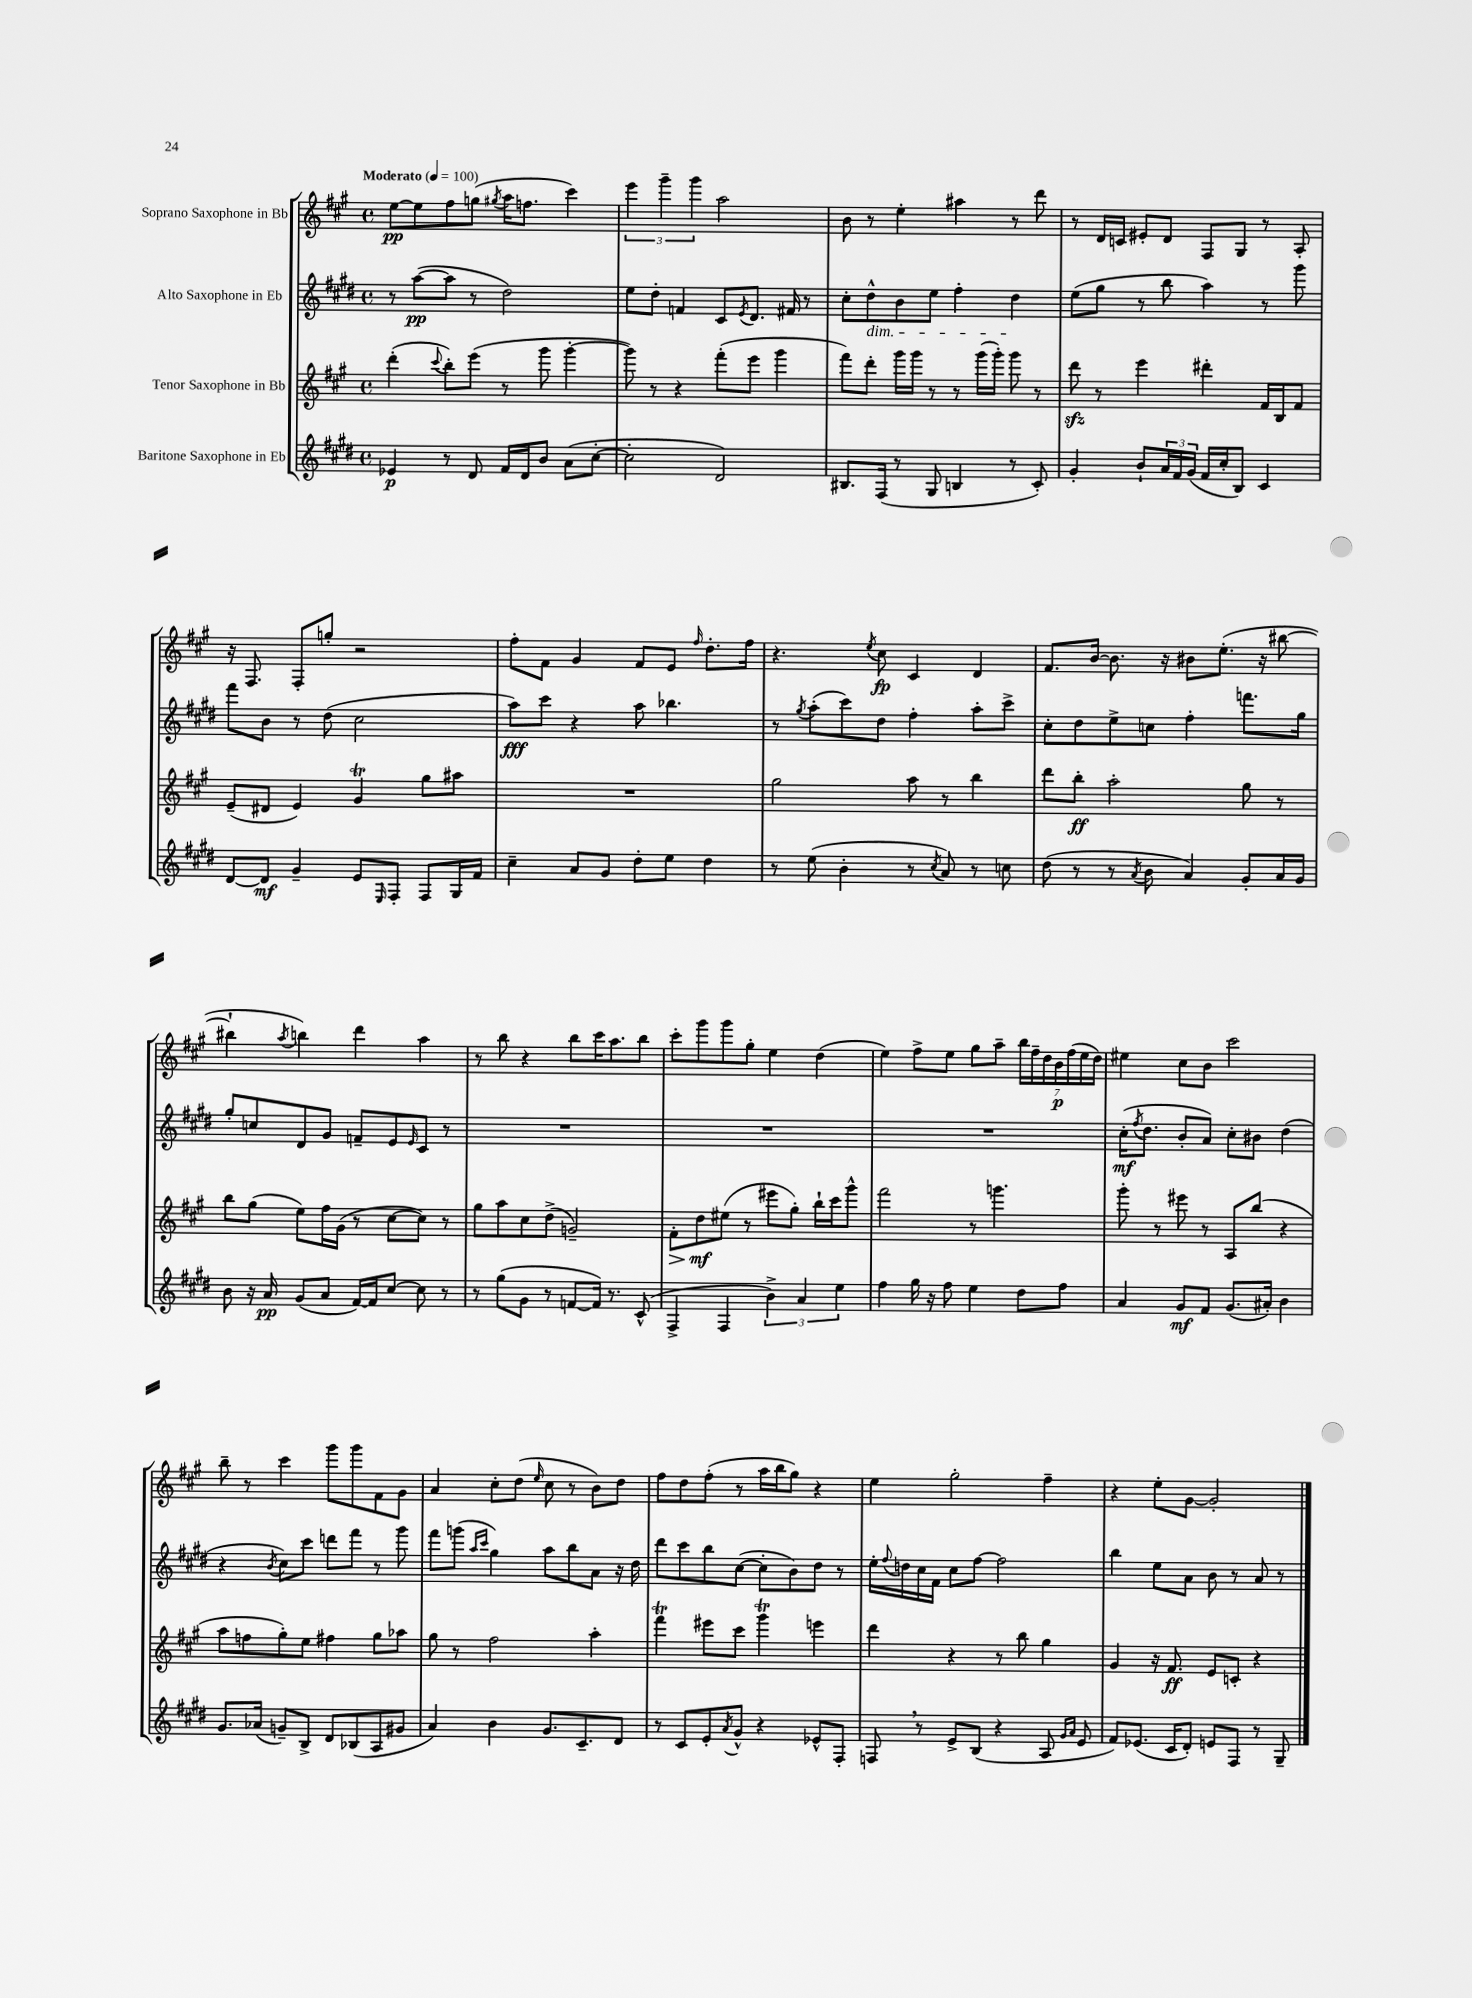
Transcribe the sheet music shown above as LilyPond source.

<<
\new StaffGroup <<
\new Staff = "s0" \with { instrumentName = "Soprano Saxophone in Bb" } {
    \clef treble \key a \major \defaultTimeSignature \time 4/4 \tempo "Moderato" 4 = 100
    e''8~\pp e''8 fis''8 g''8( \acciaccatura { gis''8 } a''16 f''8. cis'''4) |
    \tuplet 3/2 { e'''4 gis'''4-- gis'''4 } a''2 |
    b'8 r8 e''4-. ais''4 r8 d'''8 |
    r8 d'16 c'16 eis'8-. d'8 fis8 gis8 r8 a8-. |
    r16 fis8. fis8-. g''8-. r2 |
    fis''8-. fis'8 gis'4 fis'8 e'8 \grace { fis''16 } d''8.-. fis''16 |
    r4. \acciaccatura { e''8 } cis''8\fp cis'4 d'4 |
    fis'8. b'16~ b'8. r16 bis'8 e''8.-.( r16 bis''8~ |
    bis''4-! \acciaccatura { a''8 } b''4) d'''4 a''4 |
    r8 b''8 r4 b''8 cis'''16 a''8. b''8 |
    cis'''8-. gis'''8 gis'''8 gis''8-. e''4 d''4( |
    e''4) fis''8-> e''8 gis''8 a''8-- \tuplet 7/4 { b''16 fis''16-- d''16 b'16\p fis''16( e''16 d''16) } |
    eis''4 cis''8 b'8 cis'''2 |
    b''8-- r8 cis'''4 gis'''8 gis'''8 fis'8 gis'8 |
    a'4 cis''8-. d''8( \grace { e''16 } cis''8 r8 b'8) d''8 |
    fis''8 d''8 fis''8-.( r8 a''16 b''16 gis''8) r4 |
    e''4 gis''2-. fis''4-- |
    r4 e''8-. gis'8~ gis'2-. \bar "|." |
}
\new Staff = "s1" \with { instrumentName = "Alto Saxophone in Eb" } {
    \clef treble \key e \major \defaultTimeSignature \time 4/4
    r8 a''8~\pp( a''8 r8 dis''2) |
    e''8 dis''8-. f'4 cis'8 \acciaccatura { e'8 } dis'8. fis'16 r8 |
    cis''8-. dis''8-^\dim b'8 e''8 fis''4-. dis''4\! |
    e''8( gis''8 r8 b''8 a''4) r8 gis'''8 |
    fis'''8 b'8 r8 dis''8( cis''2 |
    a''8\fff) cis'''8 r4 a''8 bes''4. |
    r8 \acciaccatura { gis''8 } a''8-.( cis'''8) dis''8 fis''4-. a''8-. cis'''8-> |
    cis''8-. dis''8 e''8-> c''8 fis''4-. f'''8. gis''16 |
    gis''8-. c''8 dis'8 gis'8 f'8-- e'8 \grace { e'16 } cis'8 r8 |
    R1 |
    R1 |
    R1 |
    cis''16-.\mf( \acciaccatura { fis''8 } dis''8. b'8-. a'8) cis''8-. bis'8 dis''4( |
    r4 \acciaccatura { b'8 } cis''8) cis'''8 d'''8 fis'''8 r8 gis'''8 |
    fis'''8 g'''8( \grace { a''16 cis'''16 } gis''4) a''8 b''8 a'8 r16 dis''16 |
    dis'''8 cis'''8 b''8 cis''8~( cis''8-. b'8) dis''8 r8 |
    e''16-. \appoggiatura { fis''8 } d''16 cis''16 fis'16 cis''8 fis''8~ fis''2 |
    b''4 e''8 a'8 b'8 r8 a'8 r8 \bar "|." |
}
\new Staff = "s2" \with { instrumentName = "Tenor Saxophone in Bb" } {
    \clef treble \key a \major \defaultTimeSignature \time 4/4
    d'''4-.( \appoggiatura { cis'''8 } b''8-.) e'''8( r8 gis'''8 gis'''4~-. |
    gis'''8) r8 r4 fis'''8-.( e'''8 gis'''4 |
    fis'''8) d'''8-. gis'''16 gis'''16 r8 r8 gis'''16( gis'''16-.) gis'''8 r8 |
    d'''8\sfz r8 e'''4 dis'''4-. fis'16 b16 fis'8 |
    e'8--( dis'8 e'4) gis'4\trill gis''8 ais''8 |
    R1 |
    gis''2 a''8 r8 b''4 |
    d'''8 b''8-.\ff a''2-. gis''8 r8 |
    b''8 gis''8( e''8) fis''16 gis'16( r8 cis''8~ cis''8) r8 |
    gis''8 a''8 cis''8 d''8->( g'2--) |
    fis'8-.\> d''8\mf\! eis''8( r8 eis'''8 gis''8-.) b''16-! cis'''16 gis'''8-^ |
    fis'''2 r8 g'''4. |
    gis'''8-. r8 eis'''8 r8 a8 b''8( r4 |
    a''8 f''8 gis''8-.) e''8 fis''4 gis''8 aes''8 |
    gis''8 r8 fis''2 a''4-. |
    fis'''4\trill eis'''8 cis'''8 gis'''4\trill e'''4 |
    d'''4 r4 r8 b''8 gis''4 |
    gis'4 r16 fis'8.\ff e'8 c'8-. r4 \bar "|." |
}
\new Staff = "s3" \with { instrumentName = "Baritone Saxophone in Eb" } {
    \clef treble \key e \major \defaultTimeSignature \time 4/4
    ees'4\p r8 dis'8 fis'16 dis'16 b'8 a'8( cis''8~-. |
    cis''2-. dis'2) |
    bis8. fis16( r8 gis8 b4 r8 cis'8-.) |
    gis'4-. b'8-! \tuplet 3/2 { a'16 fis'16 gis'16( } fis'16 cis''16-. b8) cis'4 |
    dis'8~ dis'8\mf gis'4-- e'8 \grace { e16 } fis8-. fis8 gis16 fis'16 |
    cis''4-- a'8 gis'8 dis''8-. e''8 dis''4 |
    r8 e''8( b'4-. r8 \acciaccatura { cis''8 } a'8) r8 c''8 |
    dis''8( r8 r8 \acciaccatura { a'8 } b'8 a'4) gis'8-. a'16 gis'16 |
    b'8 r16 a'16\pp gis'8( a'8 fis'16~) fis'16 cis''8~ cis''8 r8 |
    r8 gis''8( gis'8 r8 f'8~ f'16) r8. cis'8-^( |
    fis4-> fis4 \tuplet 3/2 { b'4->) a'4 e''4 } |
    fis''4 gis''16 r16 fis''8 e''4 dis''8 fis''8 |
    a'4 gis'8\mf fis'8 gis'8.( ais'16-.) b'4 |
    gis'8. aes'16( g'8--) b8-> dis'8 bes8( a8 gis'8 |
    a'4) b'4 gis'8. cis'8.-- dis'8 |
    r8 cis'8 e'8-. \acciaccatura { a'8 } gis'8-^ r4 ees'8-^ fis8-. |
    f8 \breathe r8 e'8-> b8( r4 a8 \grace { gis'16 a'16 } e'8 |
    fis'8) ees'8.( cis'16 dis'8-.) e'8 fis8 r8 gis8-- \bar "|." |
}
>>
>>
\layout { \context { \Score \remove "Bar_number_engraver" } }
